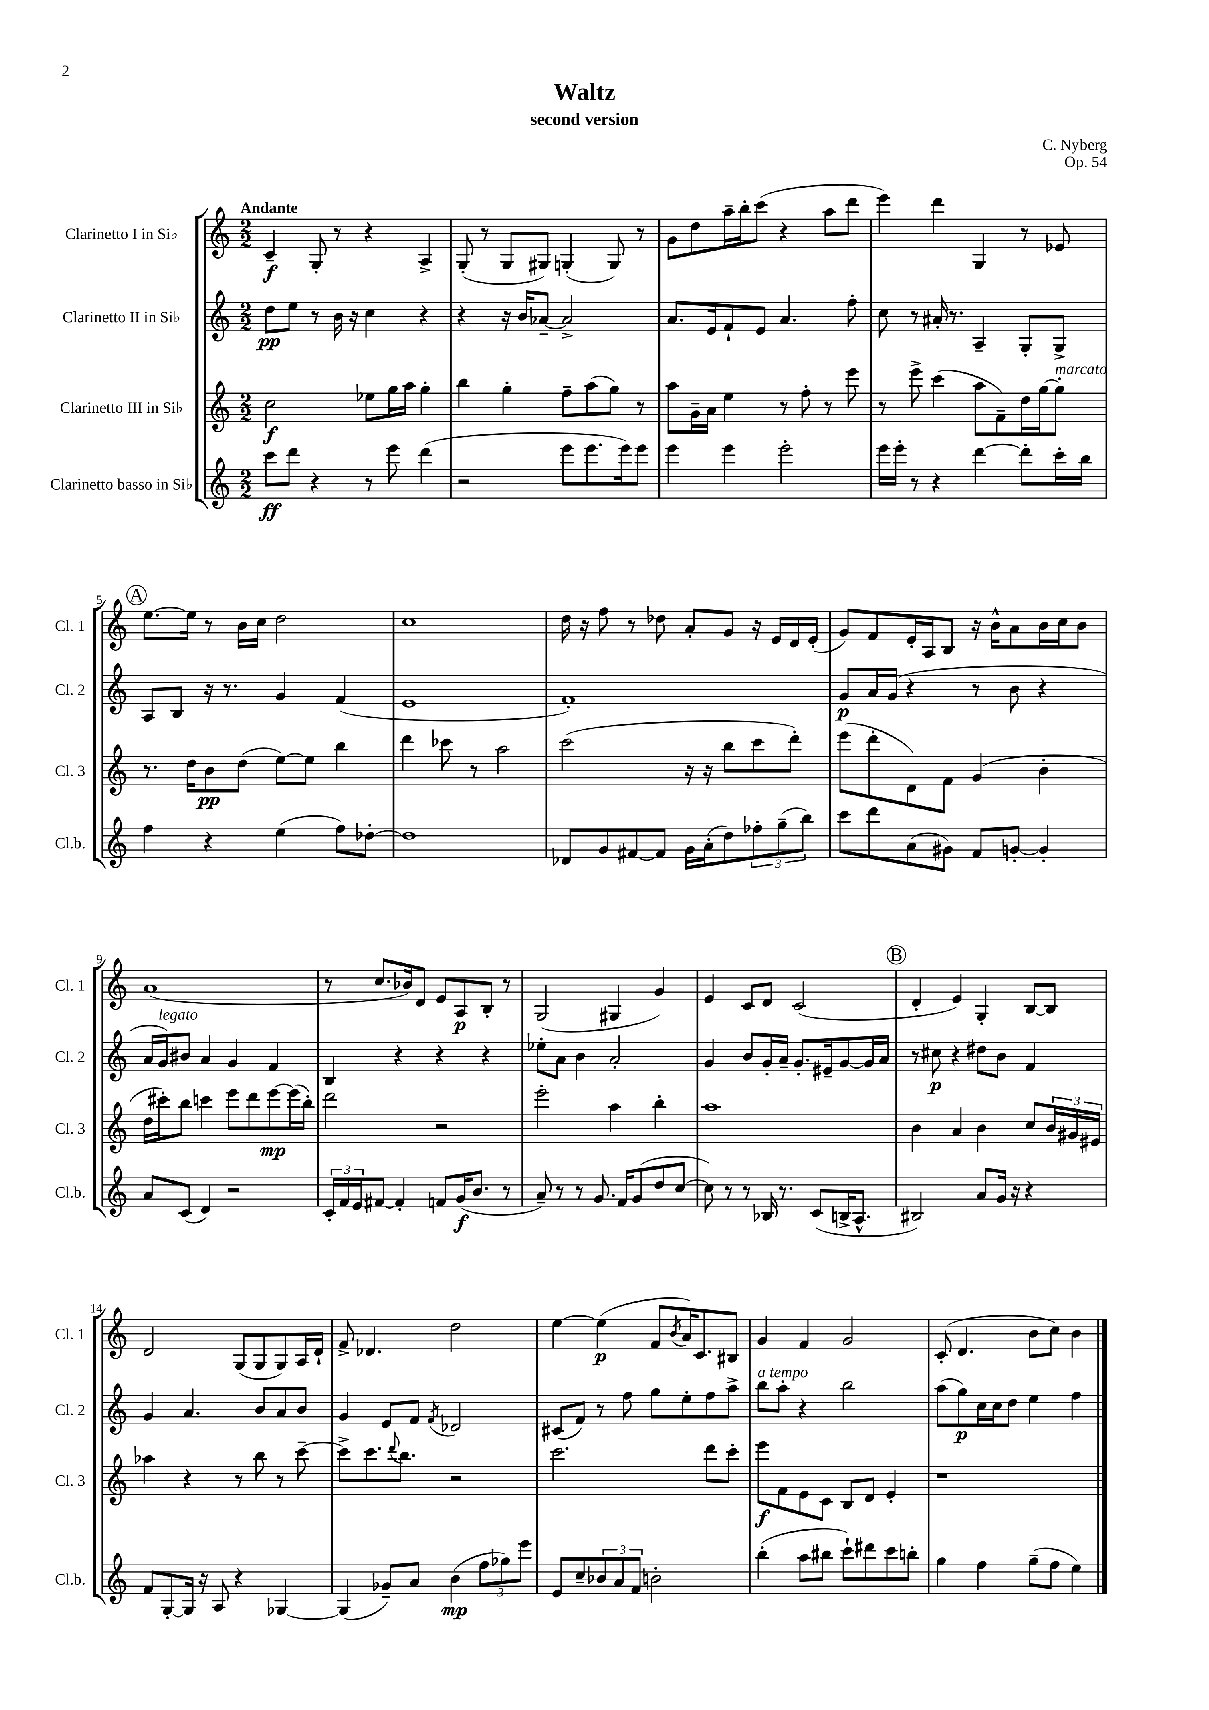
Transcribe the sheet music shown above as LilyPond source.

\header { title = "Waltz" composer = "C. Nyberg" subtitle = "second version" opus = "Op. 54" }
<<
\new StaffGroup <<
\new Staff = "s0" \with { instrumentName = "Clarinetto I in Sib" shortInstrumentName = "Cl. 1" } {
    \clef treble \key c \major \numericTimeSignature \time 2/2 \tempo "Andante"
    c'4--\f g8-. r8 r4 a4-> |
    g8-.( r8 g8 gis8) g4-.( g8) r8 |
    g'8 d''8 a''16-- b''16-. c'''8( r4 a''8 d'''8 |
    e'''4) d'''4 g4 r8 ees'8 |
    \mark \markup { \circle "A" } e''8.~ e''16 r8 b'16 c''16 d''2 |
    c''1 |
    d''16 r16 f''8 r8 des''8 a'8-. g'8 r16 e'16 d'16 e'16-.( |
    g'8) f'8 e'16-. a16 b8 r16 b'16-^ a'8 b'16 c''16 b'8 |
    a'1( |
    r8 c''8. bes'16) d'8 e'8 a8\p b8-. r8 |
    g2( gis4 g'4) |
    e'4 c'8 d'8 c'2( |
    \mark \markup { \circle "B" } d'4-. e'4) g4-. b8~ b8 |
    d'2 g8( g8 g8) a16 d'16-! |
    f'8-> des'4. d''2 |
    e''4~ e''4\p( f'8 \acciaccatura { b'8 } a'16) c'8. bis8 |
    g'4 f'4 g'2 |
    c'8-.( d'4. b'8 c''8) b'4 \bar "|." |
}
\new Staff = "s1" \with { instrumentName = "Clarinetto II in Sib" shortInstrumentName = "Cl. 2" } {
    \clef treble \key c \major \numericTimeSignature \time 2/2
    d''8\pp e''8 r8 b'16 r16 c''4 r4 |
    r4 r16 b'16 aes'8~-- aes'2-> |
    a'8. e'16 f'8-! e'8 a'4. f''8-. |
    c''8 r8 ais'16-. r8. a4-- g8-. g8-> |
    \mark \markup { \circle "A" } a8 b8 r16 r8. g'4 f'4( |
    e'1 |
    f'1-.) |
    g'8\p a'16 g'16( r4 r8 b'8 r4 |
    a'16 g'16^\markup { \italic "legato" }) bis'8 a'4 g'4 f'4 |
    b4 r4 r4 r4 |
    ees''8-. a'8 b'4 a'2-. |
    g'4 b'8 g'16-. a'16-- g'8.-. eis'16-- g'8~ g'16 a'16 |
    \mark \markup { \circle "B" } r8 cis''8\p r4 dis''8 b'8 f'4 |
    g'4 a'4. b'8 a'8 b'8 |
    g'4 e'8 f'8 \acciaccatura { f'8 } des'2 |
    cis'8( f'8) r8 f''8 g''8 e''8-. f''8 a''8-> |
    b''8^\markup { \italic "a tempo" } a''8-. r4 b''2 |
    a''8( g''8\p) c''16 c''16 d''8 e''4 f''4 \bar "|." |
}
\new Staff = "s2" \with { instrumentName = "Clarinetto III in Sib" shortInstrumentName = "Cl. 3" } {
    \clef treble \key c \major \numericTimeSignature \time 2/2
    c''2\f ees''8 g''16 a''16 g''4-. |
    b''4 g''4-. f''8-- a''8( g''8) r8 |
    a''8 g'16-- a'16 e''4 r8 f''8-. r8 e'''8 |
    r8 e'''8-> c'''4( a''8 f'8--) d''16 g''16~ g''8-.^\markup { \italic "marcato" } |
    \mark \markup { \circle "A" } r8. d''16 b'8\pp d''8( e''8~) e''8 b''4 |
    d'''4 ces'''8 r8 a''2 |
    c'''2( r16 r16 b''8 c'''8 d'''8-.) |
    e'''8( d'''8-. d'8) f'8 g'4( b'4-. |
    d''16 cis'''16-.) b''8 c'''4 e'''8 d'''8 e'''8~\mp e'''16( b''16-.) |
    d'''2 r2 |
    e'''2-. a''4 b''4-. |
    a''1 |
    \mark \markup { \circle "B" } b'4 a'4 b'4 c''8 \tuplet 3/2 { b'16 gis'16 eis'16 } |
    aes''4 r4 r8 b''8 r8 c'''8~-- |
    c'''8-> c'''8. \appoggiatura { d'''8 } b''8. r2 |
    c'''2. d'''8 c'''8-. |
    e'''8\f f'8 e'8 c'8 b8 d'8 e'4-. |
    r1 \bar "|." |
}
\new Staff = "s3" \with { instrumentName = "Clarinetto basso in Sib" shortInstrumentName = "Cl.b." } {
    \clef treble \key c \major \numericTimeSignature \time 2/2
    c'''8\ff d'''8 r4 r8 e'''8 d'''4( |
    r2 e'''8 e'''8. e'''16) e'''8 |
    e'''4 e'''4 e'''2-. |
    e'''16 e'''16-. r8 r4 d'''4~ d'''8-. c'''16-. b''16 |
    \mark \markup { \circle "A" } f''4 r4 e''4( f''8) des''8~-. |
    des''1 |
    des'8 g'8 fis'8~ fis'8 g'16 a'16-.( d''8) \tuplet 3/2 { fes''8-. g''8--( b''8) } |
    c'''8 d'''8 a'8( gis'8) f'8 g'8~-. g'4-. |
    a'8 c'8( d'4) r2 |
    \tuplet 3/2 { c'16-. f'16 e'16 } fis'8~ fis'4-. f'8 g'16\f( b'8. r8 |
    a'8--) r8 r8 g'8. f'16 g'8( d''8 c''8~ |
    c''8) r8 r8 bes16 r8. c'8( b16-> a8.-^ |
    \mark \markup { \circle "B" } bis2) a'8 g'16 r16 r4 |
    f'8 g8~-. g16 r16 a8 r4 ges4~ |
    ges4( ges'8--) a'8 b'4\mp( \tuplet 3/2 { f''8 ges''8) e'''8 } |
    e'8 c''8-- \tuplet 3/2 { bes'8 a'8 f'8 } b'2-. |
    b''4-.( a''8 bis''8 c'''8-!) dis'''8 c'''8 b''8-. |
    g''4 f''4 g''8--( f''8 e''4) \bar "|." |
}
>>
>>
